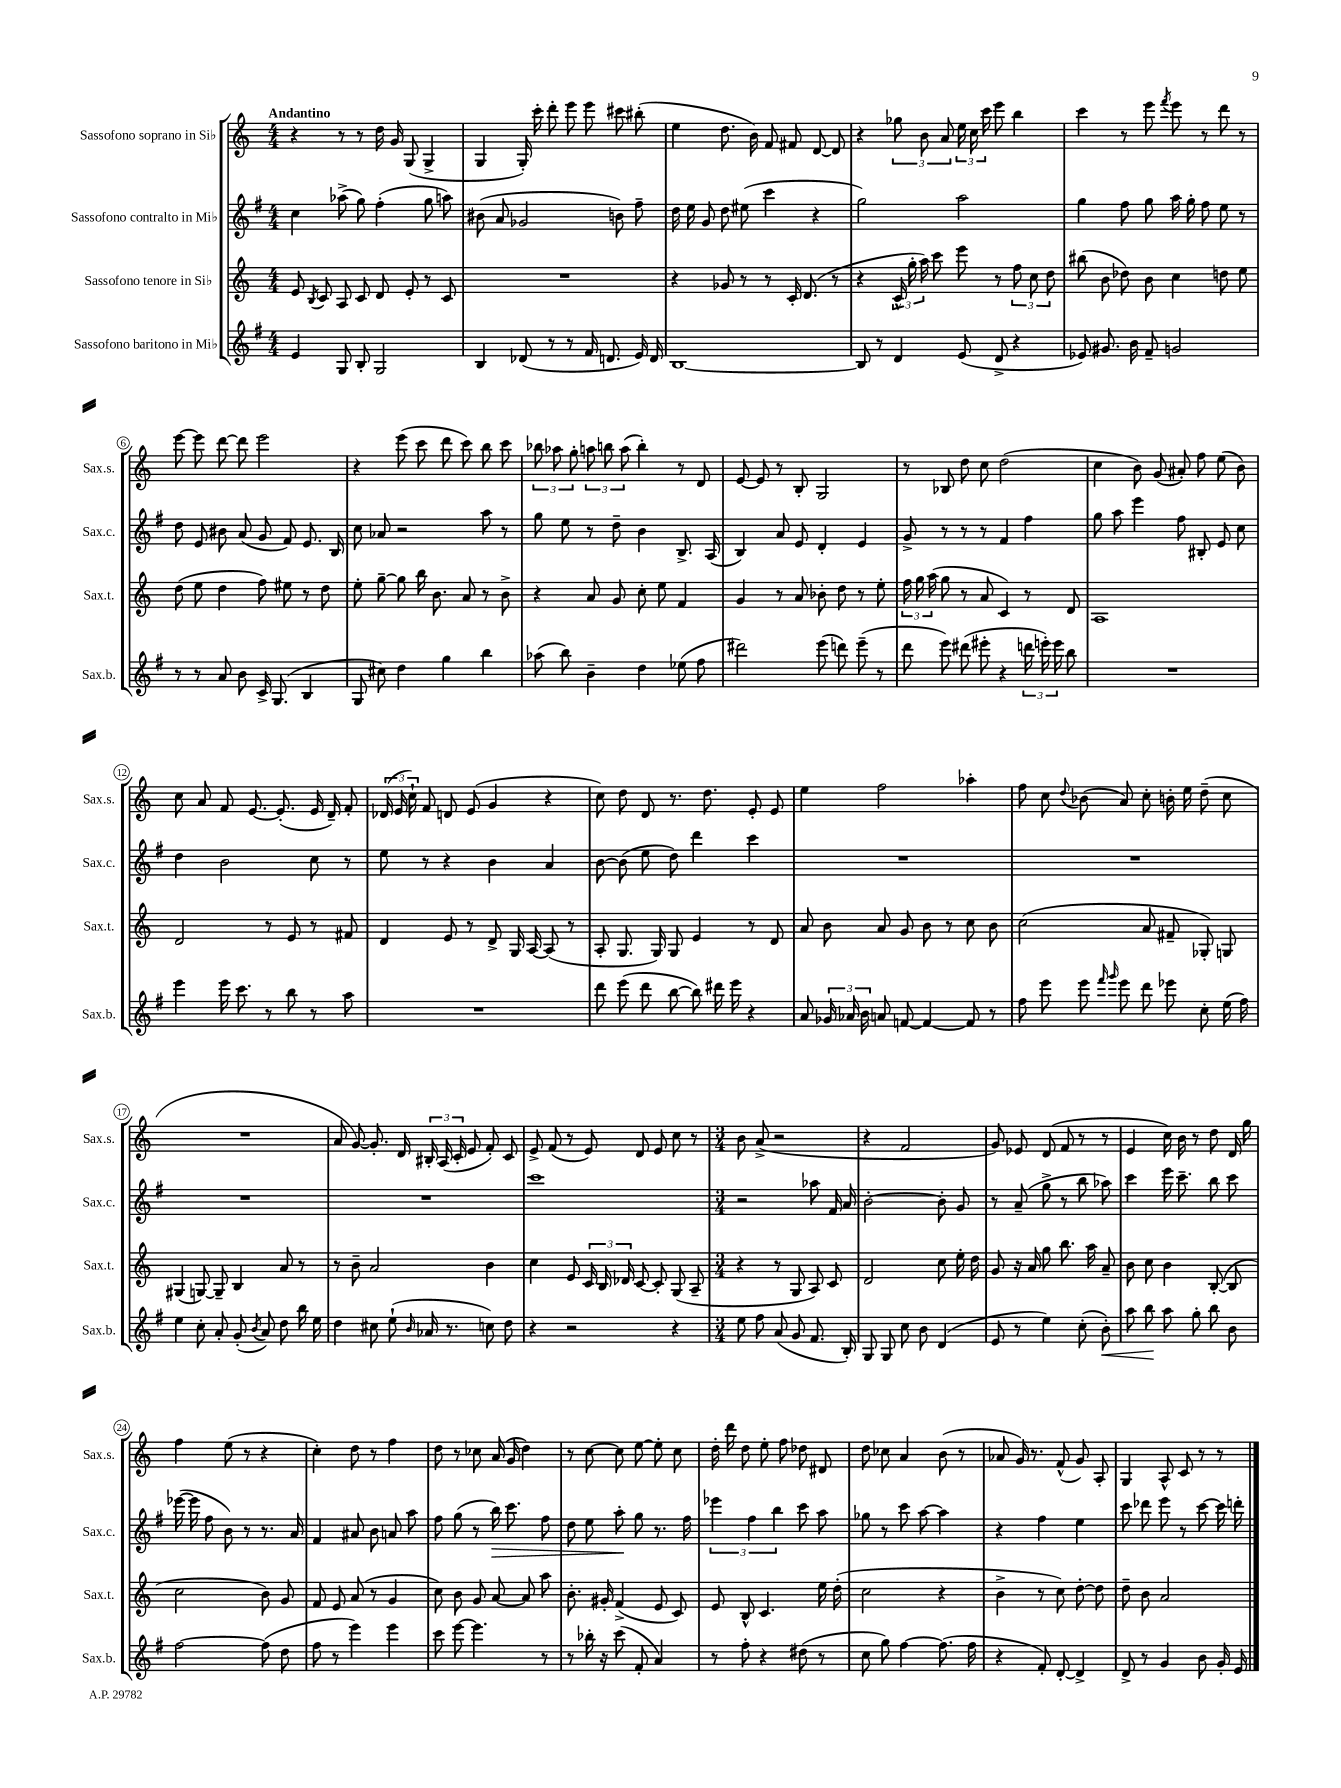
<<
\new StaffGroup <<
\new Staff = "s0" \with { instrumentName = "Sassofono soprano in Sib" shortInstrumentName = "Sax.s." } {
    \clef treble \key c \major \numericTimeSignature \time 4/4 \tempo "Andantino"
    \autoBeamOff r4 r8 r8 d''16 g'16 g8( g4-> |
    g4 g16-.) c'''16-. d'''8-. e'''8 e'''8 cis'''8 bis''8-.( |
    e''4 d''8. b'16) f'8 fis'8 d'8~ d'8 |
    r4 \tuplet 3/2 { ges''8 b'8 a'8 } \tuplet 3/2 { e''16 c''16 c'''16 } e'''8 b''4 |
    c'''4 r8 e'''8 \acciaccatura { f'''8 } e'''8 r8 d'''8 r8 |
    e'''8~ e'''8 d'''8~ d'''8 e'''2 |
    r4 e'''8( c'''8 d'''8 c'''8) b''8 c'''8 |
    \tuplet 3/2 { bes''8 aes''8 g''8-. } \tuplet 3/2 { a''8 b''8 a''8( } b''4-.) r8 d'8 |
    e'8~ e'8 r8 b8-. g2 |
    r8 bes8 d''8 c''8 d''2( |
    c''4 b'8) g'8( ais'8-.) f''8 e''8( b'8) |
    c''8 a'8 f'8 e'8.~ e'8.-.( e'16 d'16--) f'8-. |
    \tuplet 3/2 { des'16( e'16 c''16-!) } f'8 d'8 e'8( g'4 r4 |
    c''8) d''8 d'8 r8. d''8. e'8-. e'8 |
    e''4 f''2 aes''4-. |
    f''8 c''8 \appoggiatura { d''8 } bes'8( a'8) c''8-. b'16-. e''16 d''8--( c''8 |
    R1 |
    a'8 g'8~) g'8.-. d'16 \tuplet 3/2 { bis16-. a16( c'16-. } e'8 f'8-.) c'8 |
    e'8-> f'8( r8 e'8) d'8 e'8 c''8 r8 |
    \numericTimeSignature \time 3/4 b'8 a'8->( r2 |
    r4 f'2 |
    g'8) ees'8 d'8( f'8 r8 r8 |
    e'4 c''16) b'16 r8 d''8 d'16 g''16 |
    f''4 e''8( r8 r4 |
    c''4-.) d''8 r8 f''4 |
    d''8 r8 ces''8 a'16( g'16 d''4) |
    r8 c''8~ c''8 e''8~ e''8-. c''8 |
    d''16-. d'''16 d''8 e''8-. f''8 des''8 dis'8 |
    d''8 ces''8 a'4 b'8( r8 |
    aes'8 g'16) r8. f'8-^( g'8) a8-. |
    g4 a8-^ c'8 r8 r8 \bar "|." |
}
\new Staff = "s1" \with { instrumentName = "Sassofono contralto in Mib" shortInstrumentName = "Sax.c." } {
    \clef treble \key g \major \numericTimeSignature \time 4/4
    \autoBeamOff c''4 aes''8->( g''8) fis''4-.( g''8 a''8) |
    bis'8( a'8 ges'2 b'8) fis''8-- |
    d''16 e''16 g'8 d''8 eis''8( c'''4 r4 |
    g''2) a''2 |
    g''4 fis''8 g''8 a''16 g''16-. fis''8 e''8 r8 |
    d''8 e'8 bis'8 a'8( g'8 fis'8) e'8. b16 |
    c''8 aes'8 r2 a''8 r8 |
    g''8 e''8 r8 d''8-- b'4 b8.-> a16( |
    b4) a'8 e'8 d'4-. e'4 |
    g'8-> r8 r8 r8 fis'4 fis''4 |
    g''8 a''8 e'''4 fis''8 bis8-. e'8 c''8 |
    d''4 b'2 c''8 r8 |
    e''8 r8 r4 b'4 a'4 |
    b'8~ b'8( e''8 d''8) d'''4 c'''4 |
    R1 |
    R1 |
    R1 |
    R1 |
    c'''1 |
    \numericTimeSignature \time 3/4 r2 aes''8 fis'16 a'16 |
    b'2~-. b'8-. g'8 |
    r8 a'8--( g''8-> r8 b''8 aes''8) |
    c'''4 e'''16 c'''8.-- b''8 c'''8 |
    ees'''16~( ees'''16 fis''8 b'8) r8 r8. a'16 |
    fis'4 ais'8 b'8 a'8 a''8 |
    fis''8 g''8( r8 b''16\>) c'''8. fis''8 |
    d''8 e''8 a''8-.\! g''8 r8. fis''16 |
    \tuplet 3/2 { ees'''4 fis''4 b''4 } c'''8 a''8 |
    ges''8 r8 c'''8 a''8~ a''4 |
    r4 fis''4 e''4 |
    c'''8 des'''8 e'''8 r8 c'''8~ c'''16 d'''16-. \bar "|." |
}
\new Staff = "s2" \with { instrumentName = "Sassofono tenore in Sib" shortInstrumentName = "Sax.t." } {
    \clef treble \key c \major \numericTimeSignature \time 4/4
    \autoBeamOff e'8 \acciaccatura { b8 } c'8 a8 c'8 d'8 e'8-. r8 c'8 |
    R1 |
    r4 ges'8 r8 r8 c'16-. d'8.( r8 |
    r4 \tuplet 3/2 { c'16-^ g''16-. a''16) } c'''8 e'''8 r8 \tuplet 3/2 { f''8 c''8 d''8 } |
    bis''8( b'8 des''8) b'8 c''4 d''8 e''8 |
    d''8( e''8 d''4 f''8) eis''8 r8 d''8 |
    e''8-. g''8~-- g''8 b''16 b'8. a'8 r8 b'8-> |
    r4 a'8 g'8 c''8-. e''8 f'4 |
    g'4 r8 a'8 bes'8-. d''8 r8 e''8-. |
    \tuplet 3/2 { f''16 g''16 a''16( } g''8 r8 a'8 c'4) r8 d'8 |
    a1 |
    d'2 r8 e'8 r8 fis'8 |
    d'4 e'8 r8 d'8-> g16 a16~ a8( r8 |
    a8-. g8. g16) g8 e'4 r8 d'8 |
    a'8 b'8 a'8 g'8 b'8 r8 c''8 b'8 |
    c''2( a'8 fis'8-- ges8-.) g8 |
    gis4( g8~) g8-- b4 a'8 r8 |
    r8 b'8-- a'2 b'4 |
    c''4 e'8 \tuplet 3/2 { c'16 b16 des'16 } c'8~ c'8-. g8( a8-- |
    \numericTimeSignature \time 3/4 r4 r8 g8 a8) c'8 |
    d'2 c''8 e''16-. d''16 |
    g'8 r16 a'16 g''8 b''8. a''16 a'8-- |
    b'8 c''8 b'4 b8~-.( b8 |
    c''2 b'8) g'8 |
    f'8 e'8 a'8( r8 g'4 |
    c''8) b'8 g'8 a'8~ a'8 a''8 |
    b'8.-. gis'16-. f'4->( e'8 c'8) |
    e'8 b8-^ c'4. e''16 d''16-.( |
    c''2 r4 |
    b'4-> r8 c''8) d''8~-. d''8 |
    d''8-- b'8 a'2 \bar "|." |
}
\new Staff = "s3" \with { instrumentName = "Sassofono baritono in Mib" shortInstrumentName = "Sax.b." } {
    \clef treble \key g \major \numericTimeSignature \time 4/4
    \autoBeamOff e'4 g8 b8-. g2 |
    b4 des'8( r8 r8 fis'16 d'8. e'16) d'16 |
    b1~ |
    b8 r8 d'4 e'8( d'8-> r4 |
    ees'8) gis'8. b'16 fis'8-- g'2 |
    r8 r8 a'8 b'8 c'16-> g8.( b4 |
    g8 cis''8) d''4 g''4 b''4 |
    aes''8( b''8) b'4-- d''4 ees''8( fis''8 |
    dis'''2) e'''8( d'''8) e'''8--( r8 |
    d'''8 e'''8) dis'''8( eis'''8-. r4 \tuplet 3/2 { d'''16 e'''16-.) e'''16 } b''8 |
    R1 |
    e'''4 e'''16 c'''8. r8 b''8 r8 a''8 |
    R1 |
    d'''8 e'''8( d'''8 b''8~ b''8) dis'''16 e'''16 r4 |
    a'8 \tuplet 3/2 { ges'16 aes'16 b'16 } a'8 f'8~ f'4~ f'8 r8 |
    fis''8 e'''8 e'''8 \grace { fis'''16 g'''16 } e'''8 d'''8 ees'''8 c''8-. e''16( fis''16) |
    e''4 c''8-. a'8-. g'8-.( \acciaccatura { b'8 } a'8) d''8 b''16 e''16 |
    d''4 cis''8 e''8-!( \grace { b'16 } aes'16 r8. c''8) d''8 |
    r4 r2 r4 |
    \numericTimeSignature \time 3/4 e''8 fis''8 a'8( g'8 fis'8. b16-.) |
    g8 g8 c''8 b'8 d'4( |
    e'8 r8 e''4) c''8-.( b'8-.\<) |
    a''8 b''8\! a''8 g''8-. b''8 b'8 |
    fis''2~ fis''8( d''8 |
    fis''8 r8 e'''4) e'''4 |
    c'''8 e'''8~ e'''4. r8 |
    r8 bes''16-. r16 c'''8( fis'8-. a'4) |
    r8 fis''8-. r4 dis''8( r8 |
    c''8 g''8) fis''4~ fis''8.( fis''16 |
    r4 fis'8-.) d'8~-. d'4-> |
    d'8-> r8 g'4 b'8 g'16-. e'16 \bar "|." |
}
>>
>>
\layout { \context { \Score \override BarNumber.stencil = #(make-stencil-circler 0.1 0.3 ly:text-interface::print) } }
